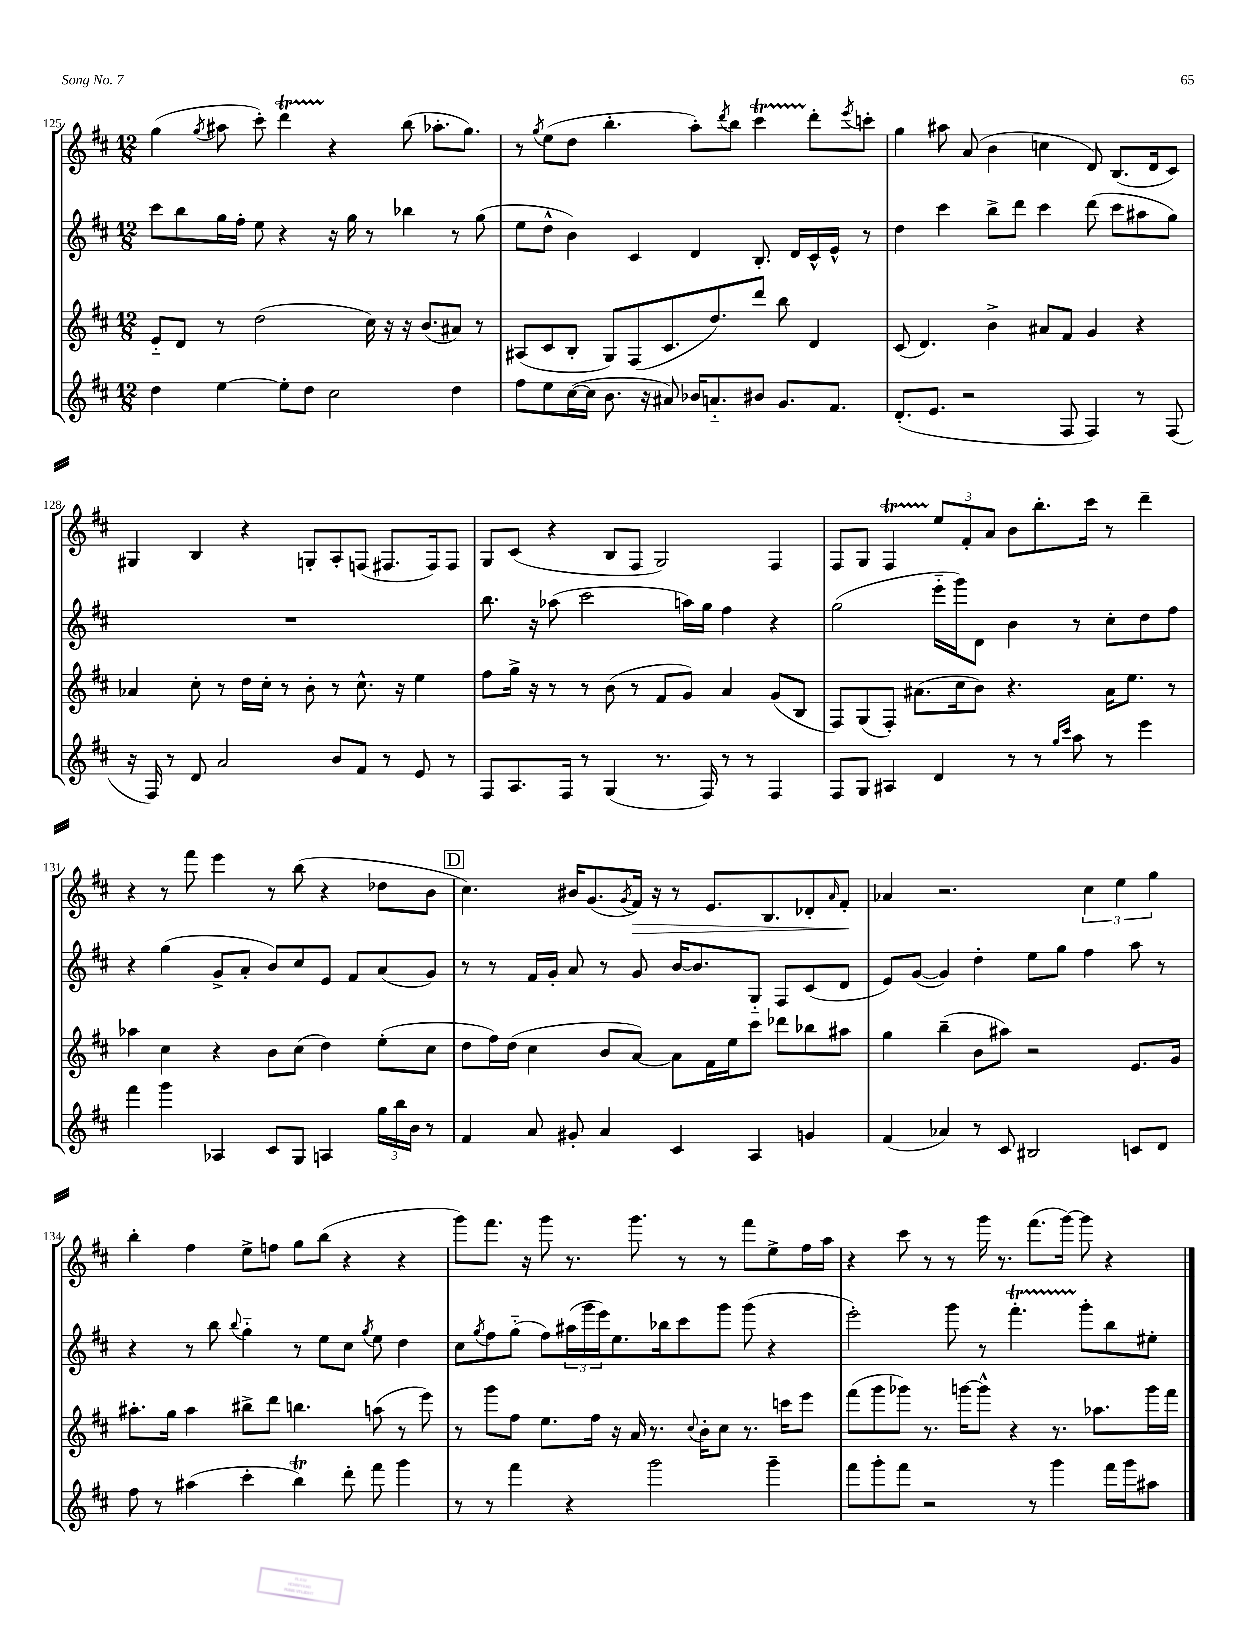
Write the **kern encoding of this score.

**kern	**kern	**kern	**kern
*staff4	*staff3	*staff2	*staff1
*clefG2	*clefG2	*clefG2	*clefG2
*k[f#c#]	*k[f#c#]	*k[f#c#]	*k[f#c#]
*M12/8	*M12/8	*M12/8	*M12/8
4dd	8e'~	8ccc#	(4gg
.	8d	8bb	.
.	.	.	8qgg
[4ee	8r	16gg	8aa#
.	.	16ff#'	.
.	(2dd	8ee	8ccc#')
8ee']	.	4r	4ddd
8dd	.	.	.
2cc#	.	16r	4r
.	.	16gg	.
.	16cc#)	8r	.
.	16r	.	.
.	16r	4bb-	(8bb
.	(8.b	.	.
.	.	.	8.aa-'
4dd	8a#)	8r	.
.	.	.	8.gg)
.	8r	(8gg	.
=	=	=	=
8ff#	(8A#	8ee	8r
.	.	.	8qgg
8ee	8c#	8dd^^	(8ee
([16cc#	8B'	4b)	8dd
16cc#]	.	.	.
8.b	8G)	.	4.bb'
.	(8F#	4c#	.
16r	.	.	.
8a#)	8.c#	.	.
16b-	.	4d	8aa')
8.a'~	8.dd)	.	.
.	.	.	8qddd
.	.	.	8bb
8b#	8ddd	8.B'	4ccc#
8.g	8bb	.	.
.	.	16d	.
.	4d	16c#^^	8ddd'
8.f#	.	16e^^	.
.	.	.	8qeee
.	.	8r	8ccc'
=	=	=	=
(8.d'	(8c#	4dd	4gg
.	4.d)	.	.
8.e	.	.	.
.	.	4ccc#	8aa#
2r	.	.	(8a
.	4b^	8bb^	4b
.	.	8ddd	.
.	8a#	4ccc#	4cc
8F#	8f#	.	.
4F#)	4g	(8ddd	8d)
.	.	8ccc#	(8.B
8r	4r	8aa#	.
.	.	.	16d
(8F#	.	8gg)	8c#)
=	=	=	=
16r	4a-	1.r	4G#
16F#)	.	.	.
8r	.	.	.
8d	8cc#'	.	4B
2a	8r	.	.
.	16dd	.	4r
.	16cc#'	.	.
.	8r	.	.
.	8b'	.	8G'
8b	8r	.	8A'
8f#	8.cc#^^	.	(8F
8r	.	.	8.F#
.	16r	.	.
8e	4ee	.	.
.	.	.	16F#)
8r	.	.	8F#
=	=	=	=
8F#	8ff#	8.bb	8G
8.A	16gg^	.	(8c#
.	16r	16r	.
.	8r	(8aa-	4r
16F#	.	.	.
8r	8r	2ccc#	.
(4G	(8b	.	8B
.	8r	.	8F#
8.r	8f#	.	2G)
.	8g)	16aa)	.
16F#)	.	16gg	.
8r	4a	4ff#	.
8r	.	.	.
4F#	(8g	4r	4F#
.	8B	.	.
=	=	=	=
8F#	8F#)	(2gg	8F#
8G	(8G	.	8G
4A#	8F#')	.	4F#
.	(8.a#	.	.
4d	.	16eee'~	12ee
.	16cc#	16ggg)	.
.	.	.	12f#'
.	8b)	8d	.
.	.	.	12a
8r	4.r	4b	8b
8r	.	.	8.bb'
16qqgg	.	.	.
16qqccc#	.	.	.
8aa	.	8r	.
.	.	.	16ccc#
8r	16a#	8cc#'	8r
.	8.ee	.	.
4eee	.	8dd	4ddd~
.	8r	8ff#	.
=	=	=	=
4fff#	4aa-	4r	4r
4ggg	4cc#	(4gg	8r
.	.	.	8fff#
4A-	4r	8g^	4eee
.	.	8a'	.
8c#	8b	8b)	8r
8G	(8cc#	8cc#	(8bb
4A	4dd)	8e	4r
.	.	8f#	.
24gg	(8ee'	(8a	8dd-
24bb	.	.	.
24b	.	.	.
8r	8cc#	8g)	8b
=	=	=	=
4f#	8dd	8r	4.cc#)
.	16ff#)	8r	.
.	(16dd	.	.
8a	4cc#	16f#	.
.	.	16g'	.
8g#'	.	8a	16b#
.	.	.	(8.g
4a	8b	8r	.
.	.	.	8qg
.	[8a)	8g	16f#)
.	.	.	16r
4c#	8a]	[16b	8r
.	.	8.b]	.
.	16f#	.	8.e
.	16ee	.	.
4A	8ccc#	8G'~	.
.	.	.	8.B
.	8ddd-	8F#	.
4g	8bb-	(8c#	8d-'
.	.	.	16qqa
.	8aa#	8d	8f#'
=	=	=	=
(4f#	4gg	8e)	4a-
.	.	([8g	.
4a-)	(4bb~	4g])	2.r
8r	8b	4dd'	.
8c#	8aa#)	.	.
2B#	2r	8ee	.
.	.	8gg	.
.	.	4ff#	6cc#
.	.	.	6ee
8c	8.e	8aa	.
.	.	.	6gg
8d	.	8r	.
.	16g	.	.
=	=	=	=
8ff#	8.aa#'	4r	4bb'
8r	.	.	.
.	16gg	.	.
(4aa#	4aa#	8r	4ff#
.	.	8bb	.
.	.	8qqbb	.
4ccc#'	8bb#^	4gg'~	8ee^
.	8ddd	.	8ff
4bb)	4.bb	8r	8gg
.	.	8ee	(8bb
8ddd'	.	8cc#	4r
.	.	8qgg	.
8fff#	(8aa	8ee	.
4ggg	8r	4dd	4r
.	8eee)	.	.
=	=	=	=
8r	8r	8cc#	8ggg)
.	.	8qgg	.
8r	8ggg	8ff#	8.fff#
4fff#	8ff#	(8gg'~	.
.	.	.	16r
.	8.ee	8ff#)	8ggg
4r	.	(24aa#	8.r
.	.	24ggg	.
.	16ff#	.	.
.	.	24eee)	.
.	16r	8.ee	.
.	16a	.	8.ggg
2ggg	8.r	.	.
.	.	16bb-	.
.	.	8ccc#	8r
.	8qqcc#	.	.
.	16b'	.	.
.	8cc#	8ggg	8r
.	8.r	(8ggg	8fff#
4ggg~	.	4r	8ee^
.	16ccc	.	.
.	8eee	.	16ff#
.	.	.	16aa
=	=	=	=
8fff#	(8fff#	2eee')	4r
8ggg'	8ggg	.	.
8fff#	8ggg-)	.	8ccc#
2r	8.r	.	8r
.	.	8ggg	8r
.	[16ggg	.	.
.	8ggg^^]	8r	16ggg
.	.	.	8.r
.	4r	4.fff#'	.
8r	.	.	(8.fff#
4ggg	8.r	.	.
.	.	.	[16ggg)
.	.	8ggg'	8ggg]
.	8.aa-	.	.
16fff#	.	8bb	4r
16ggg	.	.	.
8aa#	16ggg	8ee#'	.
.	16fff#	.	.
==	==	==	==
*-	*-	*-	*-
